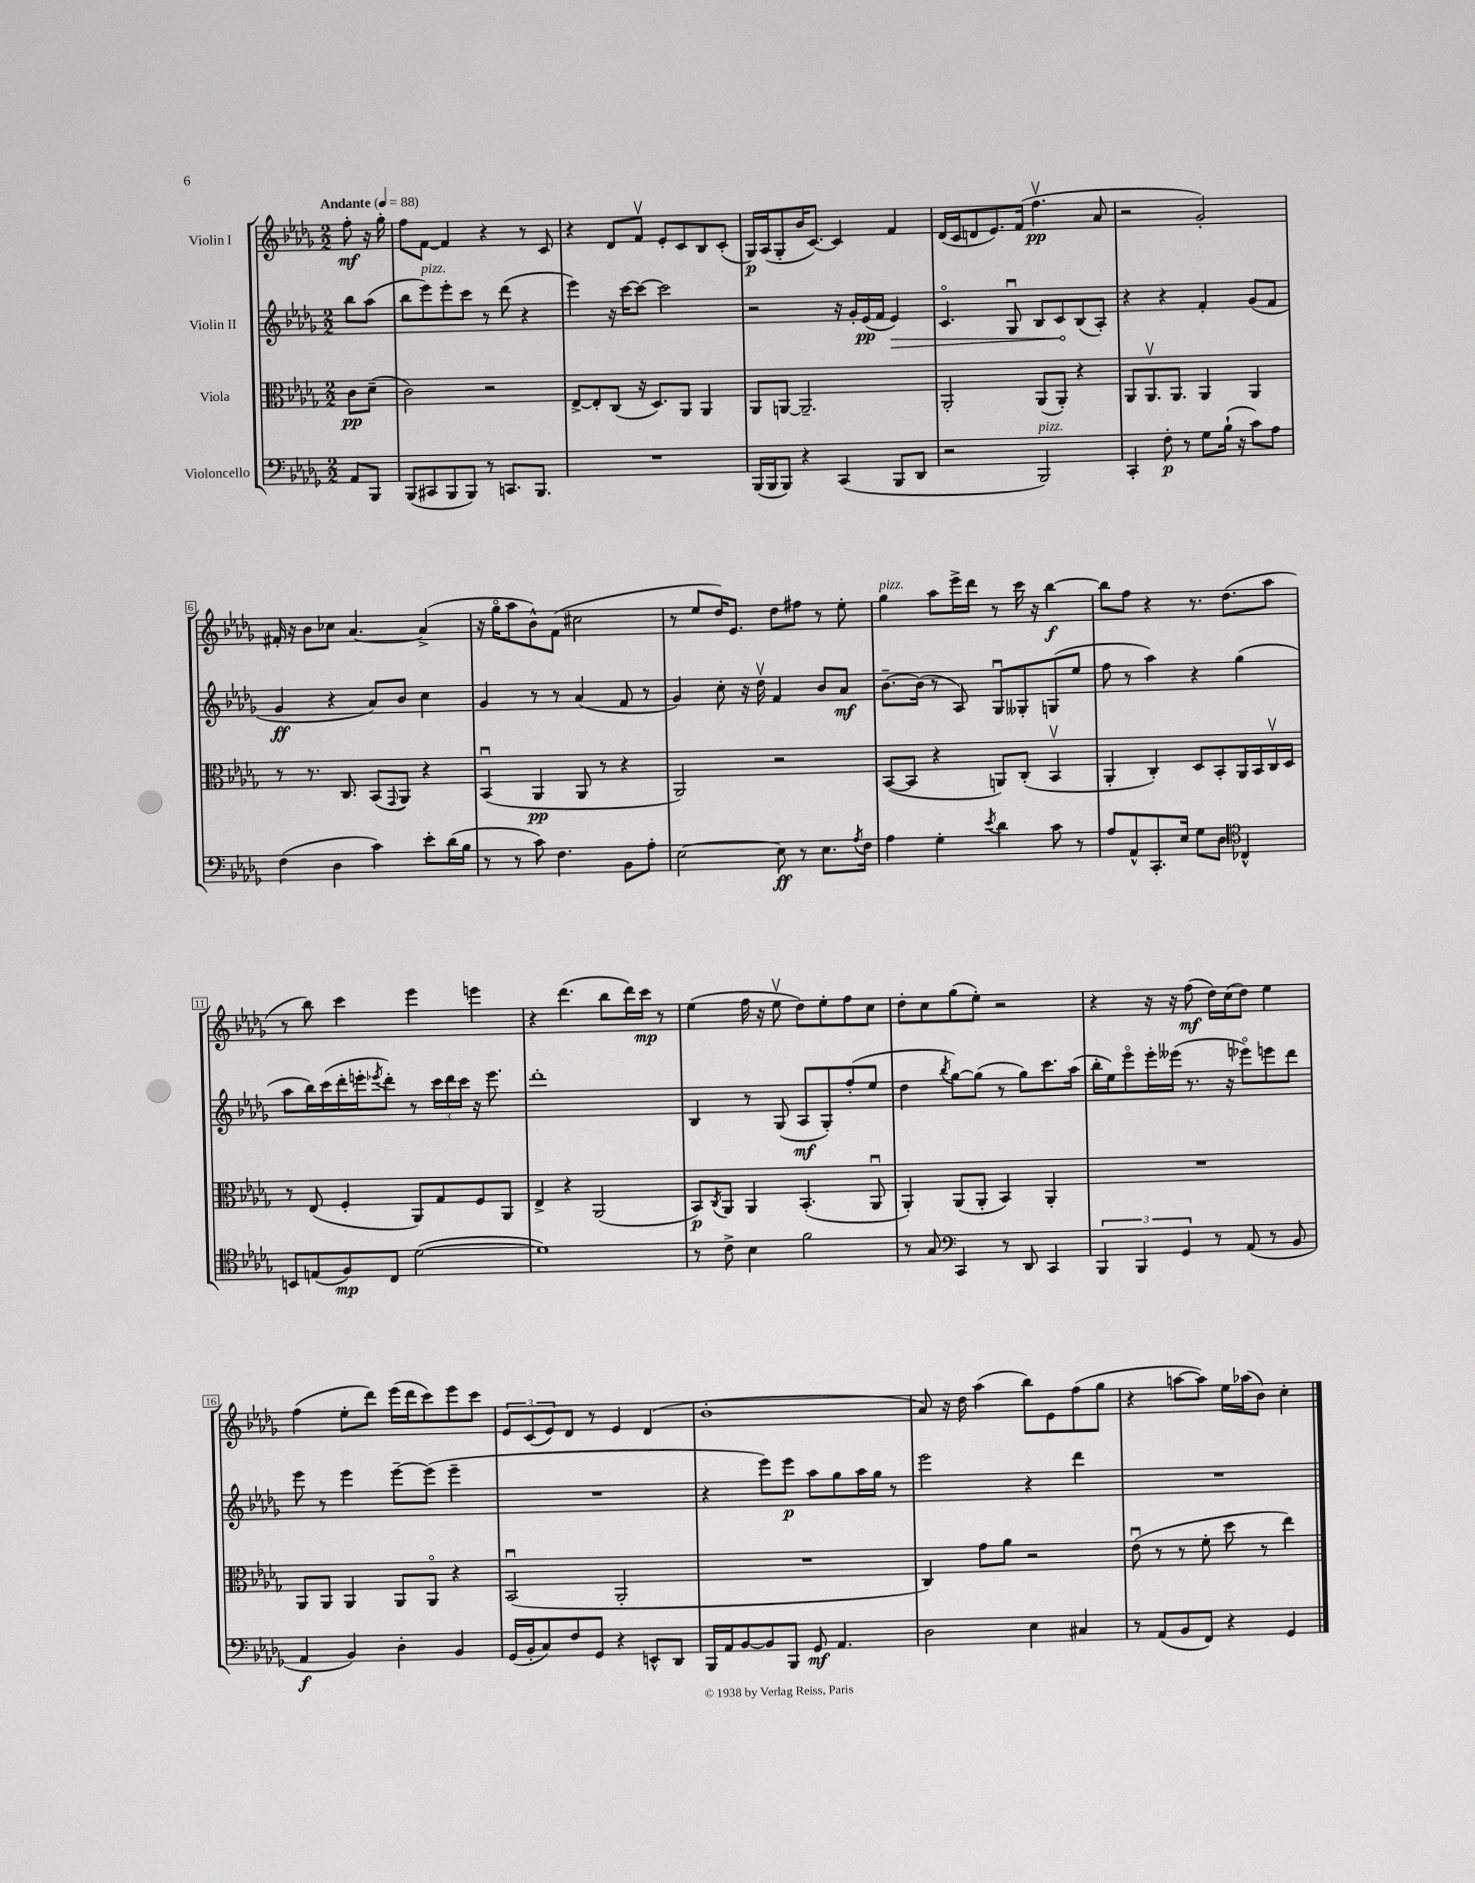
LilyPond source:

<<
\new StaffGroup <<
\new Staff = "s0" \with { instrumentName = "Violin I" } {
    \clef treble \key des \major \numericTimeSignature \time 2/2 \partial 4 \tempo "Andante" 4 = 88
    f''8-.\mf r16 ges''16-. |
    f''8 f'8~ f'4 r4 r8 c'8 |
    r4 des'8 f'8\upbow ees'8-. c'8 bes8 c'8-.( |
    ges16\p) aes16( ges8-. bes'16 c'8.~) c'4 f'4 |
    des'16( c'16 d'8 ees'8.) f'16( f''4.\upbow\pp aes'8 |
    r2 ges'2-.) |
    fis'16-. r16 bes'8 ces''8 aes'4.~ aes'4->( |
    r16 ges''16\flageolet aes''8 bes'8-^) f'8( cis''2 |
    r8 ees''8 des''16) ees'8. des''8 fis''8 r8 ees''8-. |
    ges''4^\markup { \italic "pizz." } aes''8 ees'''16-> des'''16 r8 c'''16 r16 bes''4~\f |
    bes''8 f''8 r4 r8. des''8.( aes''8 |
    r8 bes''8) c'''4 ees'''4 e'''4 |
    r4 des'''4.( bes''8 des'''16) c'''16\mp r8 |
    ees''4( f''16 r16 ees''8\upbow des''8) ees''8-. f''8 c''8 |
    des''8-. c''8 ges''8( ees''8-.) r2 |
    r4 r16 r16 f''8\mf( des''16) c''16( des''8) ees''4 |
    f''4( ees''8-. des'''8) ees'''16( des'''16 c'''8) ees'''8 c'''8 |
    \tuplet 3/2 { ees'8 c'8( ees'8) } des'8 r8 ees'4 des'4( |
    bes'1-. |
    aes'8) r16 des''16 aes''4( bes''8) ees'8 f''8( ges''8 |
    r4 a''8~ a''8) ees''16 aes''16( bes'8) c''4-. \bar "|." |
}
\new Staff = "s1" \with { instrumentName = "Violin II" } {
    \clef treble \key des \major \numericTimeSignature \time 2/2 \partial 4
    bes''8 aes''8( |
    bes''8 ees'''8^\markup { \italic "pizz." }) ees'''8-. c'''8 r8 des'''8( r4 |
    ees'''4) r16 c'''16~ c'''8~ c'''2 |
    r2 r16 ges'16-. ees'16\pp( f'16 \once \override Hairpin.circled-tip = ##t ees'4\>) |
    c'4.\flageolet ges8\downbow bes8 c'8\! bes8( aes8-.) |
    r4 r4 f'4-. ges'8( f'8 |
    ges'4\ff r4 aes'8) bes'8 c''4 |
    ges'4 r8 r8 aes'4( f'8 r8 |
    ges'4) c''8-. r16 des''16\upbow f'4 bes'8 aes'8\mf |
    bes'8.~-- bes'16( r8 aes8) ges8\downbow geses8-. g8( ees''8 |
    f''8 r8 aes''4) r4 ges''4( |
    aes''8 bes''16) c'''16( des'''16-. e'''16-. \acciaccatura { ees'''8 } des'''8-.) r8 \tuplet 3/2 { c'''16 des'''16 c'''16 } r16 ees'''8. |
    des'''1-. |
    bes4 r8 ges8( aes8\mf ges8-.) f''8-.( ees''8 |
    des''4 \acciaccatura { bes''8 } ges''8~) ges''8( r8 ges''8) c'''8. aes''16( |
    bes''16-. ees''16) ees'''8\flageolet ees'''16-. eeses'''16( r8. r16 ees'''8\flageolet) e'''8 des'''8 |
    ees'''8 r8 ees'''4 ees'''8~-- ees'''8( ees'''4-- |
    R1 |
    r4 ees'''8) ees'''8\p aes''8 ges''8 aes''16 ges''16 r8 |
    ees'''2 r4 des'''4 |
    R1 \bar "|." |
}
\new Staff = "s2" \with { instrumentName = "Viola" } {
    \clef alto \key des \major \numericTimeSignature \time 2/2 \partial 4
    c'8\pp des'8--( |
    c'2) r2 |
    ees8~-> ees8-. c8( r16 des8.) aes,8 aes,4 |
    aes,8 a,8~ a,2.-- |
    aes,2-. aes,8( aes,8-.) r4 |
    aes,8 aes,8.\upbow aes,8. aes,4 aes,4 |
    r8 r8. c8. bes,8( \appoggiatura { ges,8 } aes,8) r4 |
    bes,4\downbow( aes,4\pp aes,8 r8 r4 |
    aes,2) r2 |
    bes,8~( bes,8 r4 a,8) c8-.( bes,4\upbow |
    aes,4-. c4-.) des8 bes,8-. aes,16 bes,16 c16\upbow des16 |
    r8 ees8( f4-. aes,8) ges8 f8 aes,8 |
    ees4-> r4 aes,2( |
    bes,8\p) \acciaccatura { c8 } aes,8 aes,4 bes,4.-.( aes,8\downbow |
    aes,4-.) aes,8( aes,8-. bes,4) aes,4-. |
    R1 |
    aes,8 aes,8 aes,4 aes,8 aes,8\flageolet r4 |
    bes,2\downbow( aes,2-. |
    R1 |
    c4) ges'8 aes'8 r2 |
    ees'8\downbow( r8 r8 f'8-. des''8 r8 ees''4) \bar "|." |
}
\new Staff = "s3" \with { instrumentName = "Violoncello" } {
    \clef bass \key des \major \numericTimeSignature \time 2/2 \partial 4
    aes,8 bes,,8 |
    bes,,8( cis,8 bes,,8 bes,,8) r8 c,8. bes,,8. |
    R1 |
    bes,,16( bes,,16 bes,,8) r4 c,4( bes,,8 des,8 |
    r2 bes,,2^\markup { \italic "pizz." }) |
    c,4-. f8-.\p r8 ges8 bes16-!( r16 c'8) aes8 |
    f4( des4 c'4) ees'8-. des'16( bes16 |
    r8 r8 c'8) f4. bes,8 aes8-. |
    ees2~ ees8\ff r8 ees8. \acciaccatura { aes8 } f16 |
    aes4 ges4-. \acciaccatura { ees'8 } des'4 c'8 r8 |
    aes8 aes,8-^ c,8.-. ees16 ges8 des8 \clef tenor ces4-^ |
    b,8 e8( f8\mp) c8 des'2~( |
    des'1) |
    r8 c'8-> bes4 f'2 |
    r8 ges8 \clef bass c,4 r8 des,8 c,4 |
    \tuplet 3/2 { bes,,4 bes,,4 ges,4 } r8 aes,8( r8 bes,8 |
    aes,4\f bes,4) des4-. bes,4 |
    ges,16( bes,16-. c8) f8 ges,8 r4 e,8-^ des,8 |
    bes,,16 aes,16 bes,8~ bes,8 bes,,8 ges,8\mf aes,4. |
    des2 ees4 cis4 |
    r8 aes,8( bes,8 f,8) r4 ges,4 \bar "|." |
}
>>
>>
\layout { \context { \Score \override BarNumber.stencil = #(make-stencil-boxer 0.1 0.3 ly:text-interface::print) } }
